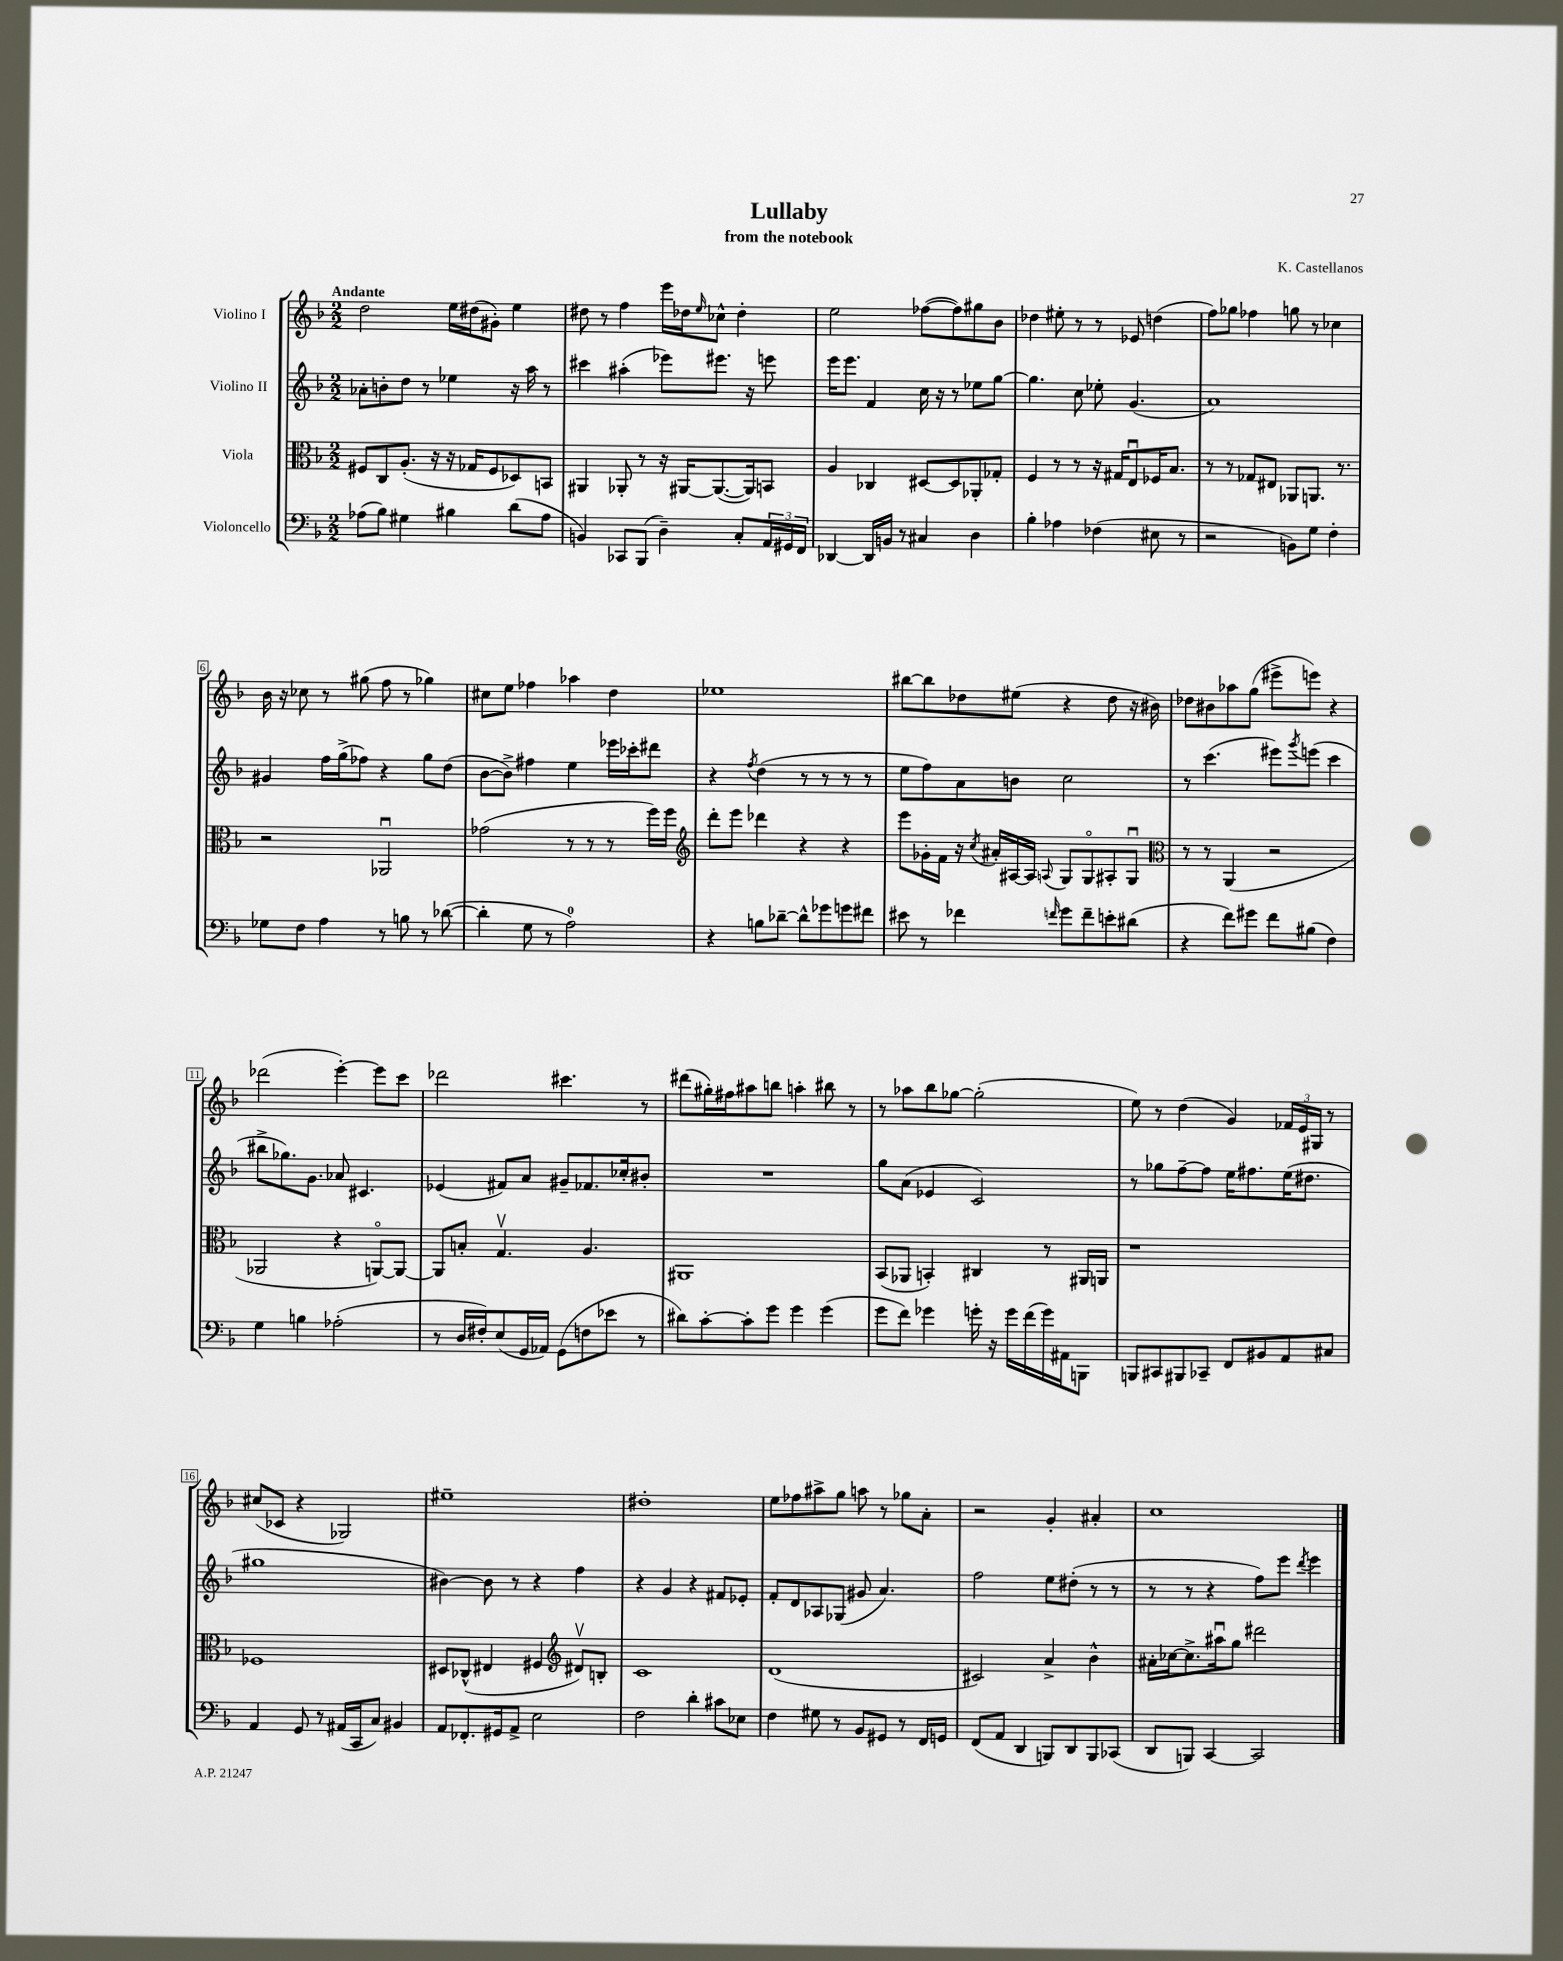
\header { title = "Lullaby" composer = "K. Castellanos" subtitle = "from the notebook" }
<<
\new StaffGroup <<
\new Staff = "s0" \with { instrumentName = "Violino I" } {
    \clef treble \key f \major \numericTimeSignature \time 2/2 \tempo "Andante"
    d''2 e''16 dis''16( gis'8-.) e''4 |
    dis''8 r8 f''4 e'''16 des''16 \grace { e''16 } ces''8-^ des''4-. |
    e''2 fes''8~( fes''8) gis''8 bes'8 |
    des''4 eis''8-. r8 r8 ees'8 d''4( |
    f''8) ges''8 fes''4 g''8 r8 ces''4 |
    bes'16 r16 ces''8 r8 gis''8( f''8 r8 ges''4) |
    cis''8 e''8 fes''4 aes''4 d''4 |
    ees''1 |
    bis''8~ bis''8 des''8 eis''8( r4 des''8 r16 bis'16) |
    des''8 bis'8 aes''8 g''8( eis'''8-> e'''8) r4 |
    des'''2( e'''4~-.) e'''8 c'''8 |
    des'''2 cis'''4. r8 |
    dis'''8( gis''16-.) fis''16 ais''8 b''8 a''4-. bis''8 r8 |
    r8 aes''8 bes''8 ges''8~ ges''2-.( |
    e''8) r8 d''4( g'4) \tuplet 3/2 { fes'16 e'16 gis16 } r8 |
    cis''8( ces'8 r4 ges2) |
    eis''1-- |
    dis''1-. |
    e''8 fes''8 ais''8-> g''8 a''8 r8 ges''8 a'8-. |
    r2 g'4-. ais'4-. |
    c''1 \bar "|." |
}
\new Staff = "s1" \with { instrumentName = "Violino II" } {
    \clef treble \key f \major \numericTimeSignature \time 2/2
    aes'8-. b'8-. d''8 r8 ees''4 r16 a''16 r8 |
    cis'''4 ais''4-.( ees'''8) eis'''8. r16 e'''8 |
    e'''16 e'''8. f'4 c''16 r16 r8 ees''8 g''8~ |
    g''4. c''8 ees''8-. g'4.( |
    a'1) |
    gis'4 f''16 g''16->( fes''8) r4 g''8 d''8( |
    bes'8~ bes'8->) fis''4 e''4 ees'''16 ces'''16-. dis'''8 |
    r4 \acciaccatura { f''8 } d''4( r8 r8 r8 r8 |
    e''8 f''8) a'8 b'8 c''2 |
    r8 c'''4.( eis'''8) \acciaccatura { g'''8 } e'''8( c'''4 |
    bis''8-> ges''8.) g'8. aes'8 cis'4. |
    ees'4( fis'8) a'8 gis'8-- fes'8. ces''16-. bis'8-. |
    R1 |
    g''8 a'8( ees'4 c'2) |
    r8 ges''8 f''8~-- f''8 e''16 fis''8. e''16( dis''8. |
    gis''1 |
    bis'4~) bis'8 r8 r4 f''4 |
    r4 g'4 r4 fis'8 ees'8-. |
    f'8-. d'8 aes8 ges8( gis'8 a'4.) |
    f''2 e''8 dis''8-.( r8 r8 |
    r8 r8 r4 f''8) e'''8 \acciaccatura { d'''8 } e'''4 \bar "|." |
}
\new Staff = "s2" \with { instrumentName = "Viola" } {
    \clef alto \key f \major \numericTimeSignature \time 2/2
    fis8 c8 a8.-.( r16 r16 ges16 fis8 des8) b,8 |
    ais,4 aes,8-. r8 r16 ais,16~ ais,8.~( ais,16) b,8 |
    a4 ces4 dis8~ dis8 aes,8-. ges8-. |
    f4 r8 r8 r16 gis16 e8\downbow fes16 bes8. |
    r8 r8 ges8 eis8 aes,8 a,8. r8. |
    r2 aes,2\downbow |
    ges'2( r8 r8 r8 f''16) f''16 |
    \clef treble d'''8-. e'''8 des'''4 r4 r4 |
    e'''8 ges'16-. f'16 r16 \acciaccatura { c''8 } ais'16-. ais16~ ais16 \appoggiatura { a8 } g8 g8\flageolet ais8-. g8\downbow |
    \clef alto r8 r8 a,4( r2 |
    aes,2 r4 a,8~\flageolet) a,8~ |
    a,8 b8-. g4.\upbow a4. |
    ais,1 |
    bes,8( aes,8 b,4-.) cis4 r8 ais,16 a,16 |
    r1 |
    fes1 |
    dis8 ces8-^( eis4 fis4 \clef treble dis'8\upbow) b8-. |
    c'1 |
    d'1( |
    cis'2) a'4-> bes'4-^ |
    ais'16-. ces''16~ ces''8.-> ais''16\downbow g''8 dis'''2 \bar "|." |
}
\new Staff = "s3" \with { instrumentName = "Violoncello" } {
    \clef bass \key f \major \numericTimeSignature \time 2/2
    aes8( bes8) gis4 bis4 d'8( aes8 |
    b,4) ces,8 bes,,8( d4--) c8-. \tuplet 3/2 { a,16 gis,16 f,16 } |
    des,4~ des,16 b,16 r8 cis4 d4 |
    bes4-. aes4 fes4( eis8 r8 |
    r2 b,8) g8 f4-. |
    ges8 f8 a4 r8 b8 r8 des'8~( |
    des'4-. g8 r8 a2-0) |
    r4 b8 des'8~-- des'8-^ ges'8 g'8 fis'8 |
    eis'8 r8 fes'4 \grace { f'16 } g'8 f'8-- e'8-. dis'8( |
    r4 f'8) gis'8 f'8 bis8( f4) |
    g4 b4 aes2-.( |
    r8 d16 fis16-.) e8( g,16 aes,16) g,8( f8 ees'8 r8 |
    dis'8) c'8~-. c'8-. g'8 g'4 g'4( |
    g'8 f'8) ges'4 g'16-. r16 g'16 f'16( g'16) ais,16 b,,8 |
    b,,8 cis,8 bis,,8 ces,8-- f,8 bis,8 a,8 cis8 |
    a,4 g,8 r8 ais,16( c,16 c8) bis,4 |
    a,8 fes,8.-. gis,16 a,8-> e2 |
    f2 d'4-. cis'8 ees8 |
    f4 gis8 r8 bes,8 gis,8 r8 f,16 g,16 |
    f,8( a,8 d,4 b,,8) d,8 b,,8 ces,8( |
    d,8 b,,8) c,4~ c,2 \bar "|." |
}
>>
>>
\layout { \context { \Score \override BarNumber.stencil = #(make-stencil-boxer 0.1 0.3 ly:text-interface::print) } }
